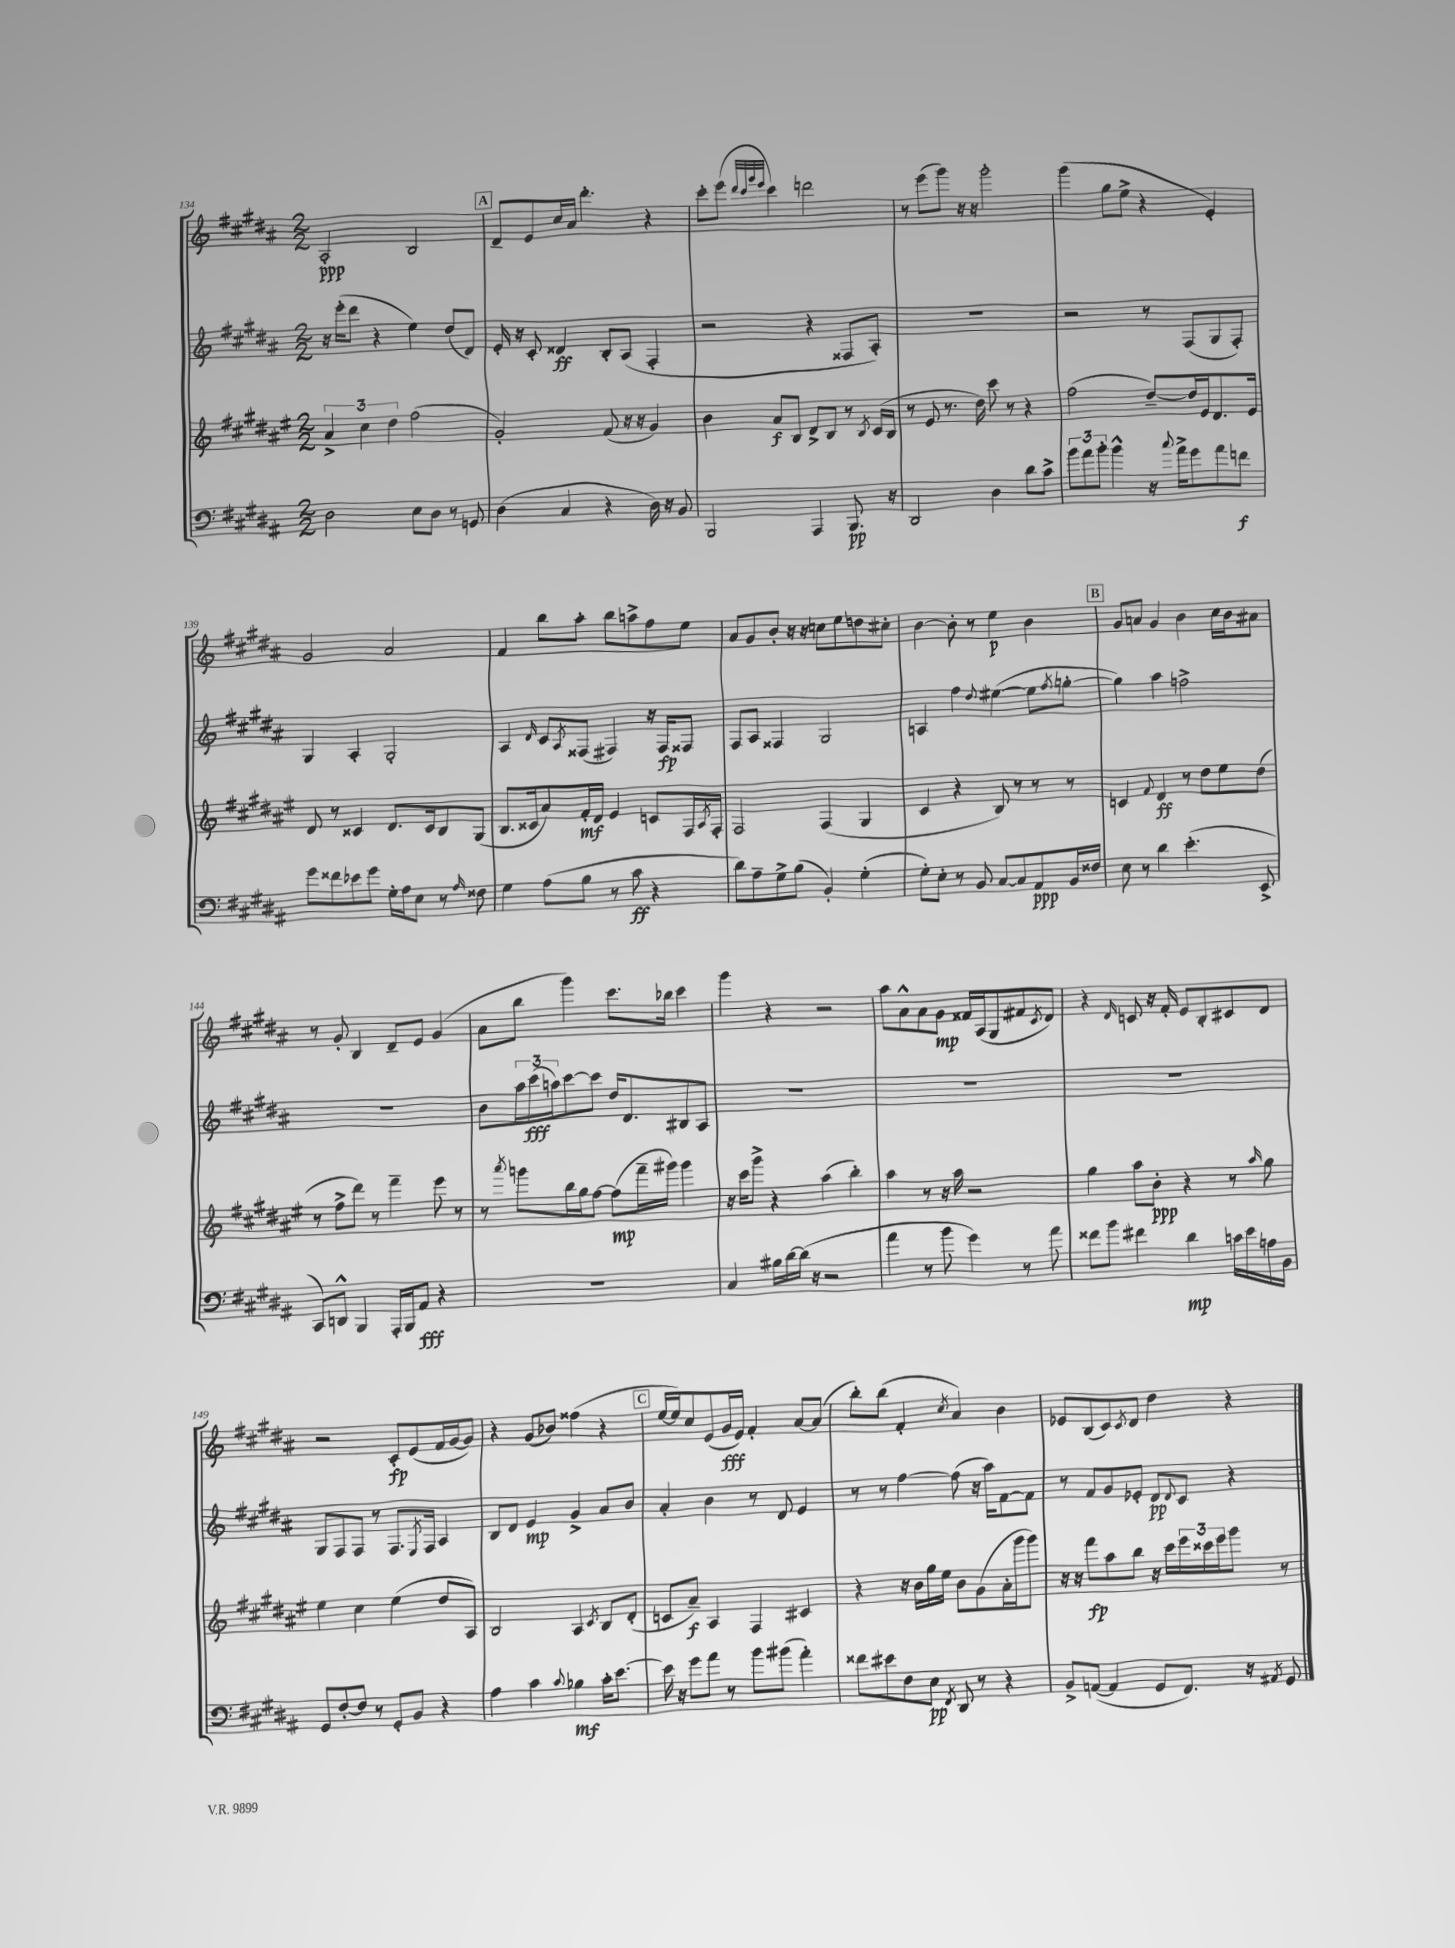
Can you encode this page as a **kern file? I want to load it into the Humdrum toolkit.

**kern	**kern	**kern	**kern
*staff4	*staff3	*staff2	*staff1
*clefF4	*clefG2	*clefG2	*clefG2
*k[f#c#g#d#a#]	*k[f#c#g#d#a#e#]	*k[f#c#g#d#a#]	*k[f#c#g#d#a#]
*M2/2	*M2/2	*M2/2	*M2/2
2D#	6a#^	16r	2A#'
.	.	(16eee'	.
.	.	8ddd#	.
.	6cc#	.	.
.	.	4r	.
.	6dd#	.	.
8E	(2ff#	4ee)	2B
8D#	.	.	.
8r	.	(8dd#	.
8GG	.	8d#)	.
=	=	=	=
(4D#	2g#')	16e'	8d#~
.	.	16r	.
.	.	8c#'	8e
4C#	.	4d##	16cc#
.	.	.	16a#
.	.	.	4.ddd#'
4r	(8f#	8B'	.
.	16r	(8A#	.
.	16r	.	.
16D#)	4g#)	4F#'	4r
16r	.	.	.
8BB	.	.	.
=	=	=	=
2BBB	4b	2r	8ccc#'
.	.	.	(8eee
.	.	.	32qqddd#
.	.	.	32qqccc#
.	.	.	32qqggg#
.	.	.	32qqeee
.	8a#	.	4ccc#)
.	8B	.	.
4AAA#	8d#^	4r	2ddd
.	8B	.	.
8.BBB	8r	8F##	.
.	8qB	.	.
.	(16c#	8A#')	.
16r	16B	.	.
=	=	=	=
2DD#	8r	1r	8r
.	8e#	.	(8eee
.	8.r	.	8ggg#)
.	.	.	16r
.	16dd#)	.	16r
4D#	8ccc#	.	2ggg#'
.	8r	.	.
8d#	4r	.	.
8c#^	.	.	.
=	=	=	=
12b	(2ff#	2r	(4ggg#
12a#	.	.	.
12b'	.	.	.
4b^^	.	.	8gg#
.	.	.	8ee^
16r	[8dd#~)	8r	4r
8qqcc#	.	.	.
16a#^	.	.	.
8g#	16dd#]	(8F#	.
.	16e#	.	.
8a#	8.d#	8G#	4e')
8f	.	8F#')	.
.	16e#	.	.
=	=	=	=
8g#	8d#	4G#	2g#
8f##	8r	.	.
8e-	4c##	4A#'	.
8g#	.	.	.
16G#'	8.d#	2G#'	2a#
16A#	.	.	.
8E	.	.	.
.	16c##	.	.
8r	8B	.	.
16qqA#	.	.	.
8F##	(8G#	.	.
=	=	=	=
4G#	8.B	4A#	4f#
.	16c##	.	.
.	.	16qqd#	.
(8A#	8a#)	8c#	8bb
.	.	8qA#	.
8B	16f#'	(8F##	8aa#'
.	16d#	.	.
8r	4e#	4F#)	8bb
8c#	.	.	8aa^
4r	8c	16r	8ff#
.	.	16F#	.
.	16F#	8F##	8ee
.	8qA#	.	.
.	16F#'	.	.
=	=	=	=
8d#)	2F#	8F#	8a#
8A#~	.	8A#	8g#
8G#^	.	4F##	8b'
(8B	.	.	16r
.	.	.	16r
4BB')	(4F#	2G#	8cc
.	.	.	8ee
(4G#'	4G#	.	8dd
.	.	.	8cc#'
=	=	=	=
8G#')	4c#	4A	[4b
8E'	.	.	.
8r	4r	4ff#	8b']
8BB	.	.	8r
.	.	8qqdd#	.
[8C#	8B)	([4ee#	4ee
8C#]	8r	.	.
8AA#	8r	8ee#]	4b
.	.	8qff#	.
16BB	8r	[8gg'	.
16F##	.	.	.
=	=	=	=
8E	4c	4gg])	8g#
8r	.	.	8a
.	8qqf#	.	.
4d#	4d#	4aa#	4g#
(4.e'	8r	2ff^	4b
.	8dd#	.	.
.	8ee#	.	16cc#
.	.	.	16b
8EE^	(8dd#	.	8a#
=	=	=	=
8CC#)	8r	1r	8r
8DD^^	8ff#^	.	8g#'
4BBB	8ddd#)	.	4B
.	8r	.	.
16AAA#'	4fff#~	.	8d#~
16BBB	.	.	.
8AA#	.	.	8e
4r	8eee#	.	(4g#
.	8r	.	.
=	=	=	=
1r	8r	8b	8a#
.	8qaaa#	.	.
.	8ggg	24aa#	8bb
.	.	(24ccc#	.
.	.	24aa)	.
.	16bb	[8ccc#	4ggg#)
.	16gg#	.	.
.	[8ff#	8ccc#]	.
.	(8ff#]	16dd#	8.ccc#
.	.	8.d#	.
.	16fff#~	.	.
.	16ggg#)	.	16bb-
.	4ggg#	8B#	4ccc#
.	.	8A#	.
=	=	=	=
4C#	16r	1r	4ggg#
.	16ccc#	.	.
.	8ggg#^	.	.
16B#	4r	.	4r
[16d#	.	.	.
(16d#]	.	.	.
16r	.	.	.
2r	(4aa#	.	2r
.	4bb')	.	.
=	=	=	=
4a#	4aa#	1r	8aa#
.	.	.	8a#^^
8r	8r	.	8a#
8b	16r	.	8g#
.	16aa#	.	.
4g#)	2r	.	16f##
.	.	.	(16A#
.	.	.	8G#
8r	.	.	8f#
.	.	.	8qc#
8a#	.	.	8d#)
=	=	=	=
8f##	4gg#	1r	4r
8b	.	.	.
.	.	.	16qqd#
4f#	8aa#	.	8c
.	8b'	.	16r
.	.	.	16f#'
4d#	4r	.	8e
.	.	.	8B'
16c	8r	.	8c#
16e	.	.	.
.	16qqaa#	.	.
16A	8gg#	.	8d#
16BB	.	.	.
=	=	=	=
8GG#	4ee#	8G#	2r
[8F#'	.	8F#	.
8F#]	4cc#	8F#	.
8r	.	8r	.
8GG#'	(4ee#	8.F#	8c#'
8BB	.	.	(8e
.	.	8qE	.
.	.	16F#	.
4r	8dd#	4A#	16f#
.	.	.	[16g#
.	8A#)	.	8g#])
=	=	=	=
4A#	2B	8B	4r
.	.	8d#	.
4c#	.	4e	(8g#
.	.	.	8b-)
8qqc#	.	.	.
4B-	4A#	4g#^	(4ff##
.	8qc#	.	.
16c#'	8B	8a#	4r
[8.e	.	.	.
.	(8d#'	8b	.
=	=	=	=
16e]	8c	4a#'	[16ee
16r	.	.	16ee])
8g#	8a#~)	.	8cc#
8a#	4A#	4b	(8e
8r	.	.	16g#
.	.	.	16e)
8b	4F#	8r	4f#'
(8b#	.	8d#	.
4a#')	4c#	4e	[8a#
.	.	.	(8a#]
=	=	=	=
8f##	4r	8r	8bb')
8e#	.	8r	(8bb
8F#	16r	[4ff#	4f#'
.	16b	.	.
8E	16gg#	.	.
.	16ee#	.	.
8qFF#	.	.	8qcc#
8DD#	8b	(8ff#]	4a#)
8r	(8g#	16r	.
.	.	16aa#)	.
4r	16a#'	[8f#	4b
.	16ggg#	.	.
.	8ggg#)	8f#]	.
=	=	=	=
8BB^	16r	8r	8e-
.	16r	.	.
([8AA	8fff#	8f#	(8B
4AA]	8aa#	8g#	8c#)
.	.	.	8qc#
.	8bb	8e-'	8d#
8GG#	16r	8d#	4dd#
.	16ccc#	.	.
.	.	8qqd#	.
8.FF#)	24eee#	8c#	.
.	24ccc##	.	.
.	24eee#	.	.
.	8ggg#	4r	4r
16r	.	.	.
8qAA#	.	.	.
8GG#	8r	.	.
==	==	==	==
*-	*-	*-	*-
